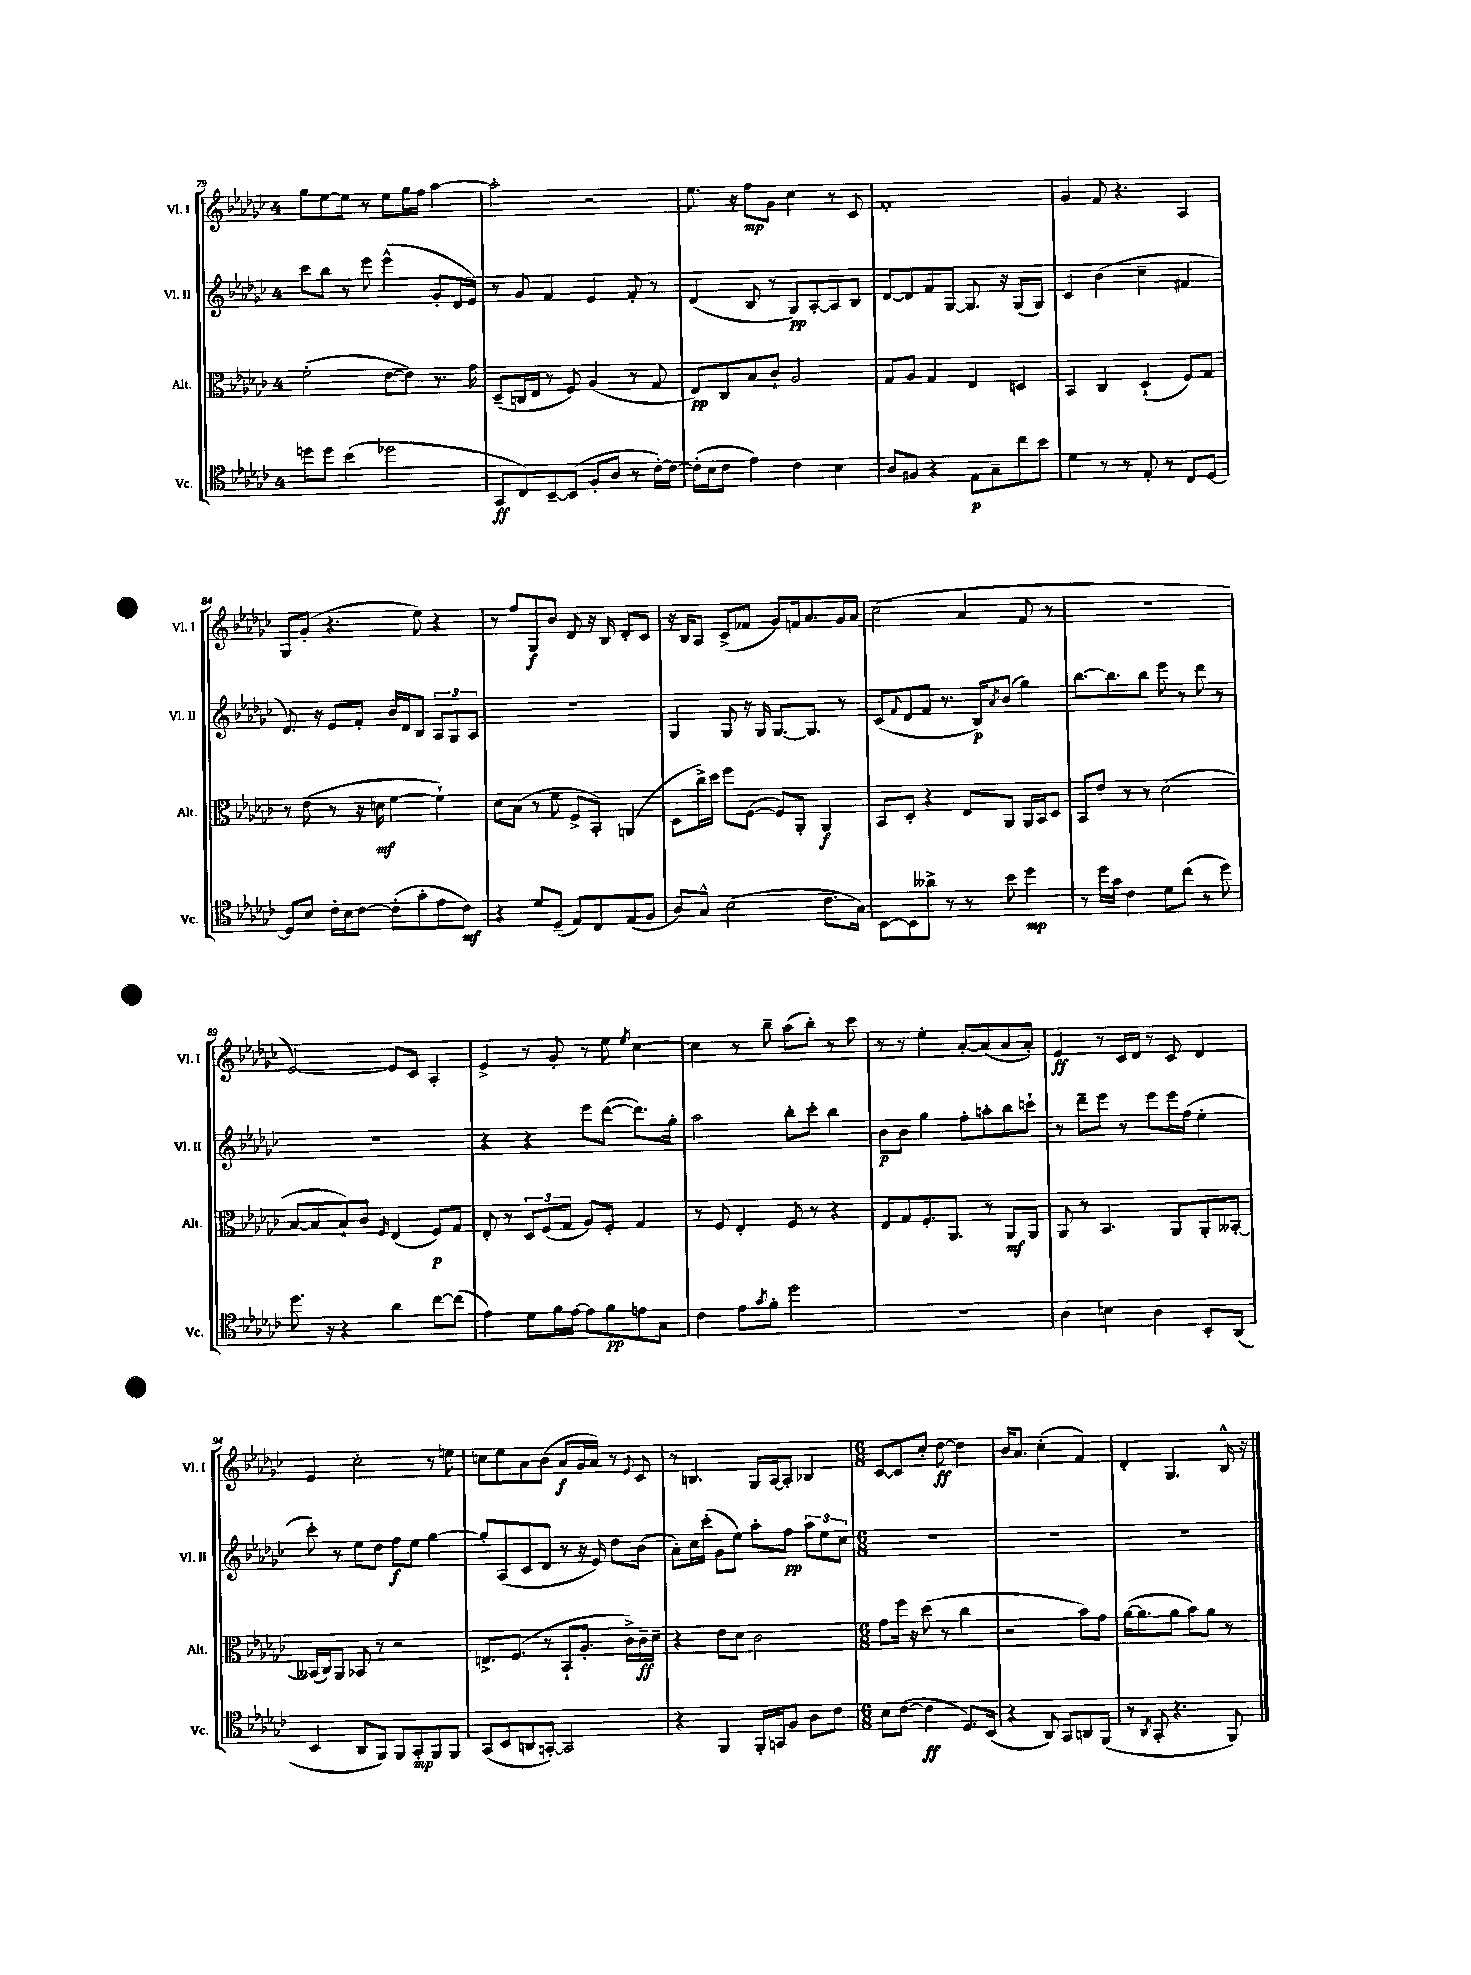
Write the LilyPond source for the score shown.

<<
\new StaffGroup <<
\new Staff = "s0" \with { instrumentName = "Vl. I" shortInstrumentName = "Vl. I" } {
    \clef treble \key ges \major \once \override Staff.TimeSignature.style = #'single-digit \time 4/4
    ges''8 ees''8~ ees''8 r8 ees''8 ges''16 f''16 aes''4~ |
    aes''2-. r2 |
    ees''8. r16 f''8\mp ges'8 ces''4 r8 ces'8 |
    f'1-. |
    ges'4 f'8 r4. aes4 |
    ges8 ges'8-.( r4. ees''8) r4 |
    r8 f''8 ges8\f bes'8 des'8 r16 bes16 des'8-. ces'8 |
    r16 bes16 aes8 ces'8->( fes'8 ges'8) f'16 aes'8. ges'16 aes'16 |
    ces''2( aes'4 f'8 r8 |
    R1 |
    ees'2~) ees'8 ces'8 aes4-. |
    ees'4-> r8 ges'8-. r8 ees''8 \acciaccatura { ees''8 } ces''4~ |
    ces''4 r8 bes''8-- aes''8( bes''8-.) r8 ces'''8 |
    r8 r8 ees''4-. aes'8~-. aes'8( aes'8 aes'8-.) |
    ees'4\ff r8 ces'16 des'16 r8 ces'8 des'4 |
    ees'4 ces''2-. r8 e''8 |
    c''8 ees''8 aes'8 bes'8( aes'8\f ges'16 aes'16) r8 \appoggiatura { ees'8 } ces'8 |
    r8 b4. ges16 aes16~ aes8-. bes4 |
    \numericTimeSignature \time 6/8 ces'8~ ces'8 ces''8-. des''8~\ff des''4 |
    bes'16 aes'8. ces''4-.( f'4) |
    des'4-. ges4. bes16-^ r16 \bar "|." |
}
\new Staff = "s1" \with { instrumentName = "Vl. II" shortInstrumentName = "Vl. II" } {
    \clef treble \key ges \major \once \override Staff.TimeSignature.style = #'single-digit \time 4/4
    ces'''8 bes''8 r8 ees'''8 ees'''4-^( ges'8-. des'16 ees'16) |
    r8 ges'8 f'4 ees'4 f'8-. r8 |
    des'4( bes8 r8 ges8\pp) aes8~-. aes8 bes8 |
    des'8~ des'8 f'8 ges8~ ges8. r16 ges8( ges8) |
    ces'4 bes'4( ces''4-- fis'4 |
    des'8.) r16 ees'8 f'8-. bes'16 des'16 bes8 \tuplet 3/2 { aes8 ges8 aes8 } |
    R1 |
    ges4 ges8 r16 ges16 ges8.~ ges8. r8 |
    ces'8( \appoggiatura { f'8 } des'8 f'8 r8. bes16\p) \acciaccatura { aes'8 } bes'8( ges''4) |
    bes''8.~ bes''8. bes''8 ees'''8 r8 des'''8 r8 |
    R1 |
    r4 r4 ees'''8 des'''8~( des'''8.) ges''16-. |
    aes''2 bes''8-. ces'''8-. bes''4 |
    bes'8\p bes'8 ges''4 f''8-. a''8-. bes''8 c'''8-! |
    r8 des'''8-- ees'''8 r8 ees'''8 ees'''16 f''16( ees''4-. |
    ces'''8-.) r8 ees''8 des''8 f''8\f ees''8 ges''4~ |
    ges''8-. aes8( ces'8 des'8 r8 r16 ees'16) des''8 bes'8( |
    aes'8-.) ces''16 ces'''16-.( ges'8 ees''8) aes''8-. f''8\pp \tuplet 3/2 { aes''8 ees''8 ces''8 } |
    \numericTimeSignature \time 6/8 R2. |
    R2. |
    R2. \bar "|." |
}
\new Staff = "s2" \with { instrumentName = "Alt." shortInstrumentName = "Alt." } {
    \clef alto \key ges \major \once \override Staff.TimeSignature.style = #'single-digit \time 4/4
    f'2-.( ees'8~ ees'8) r8. ges'16 |
    des8--( c16 ees16 r8 f8) aes4( r8 ges8 |
    ees8\pp) ces8 bes8 ces'8-! aes2 |
    ges8 aes8 ges4 ees4 d4 |
    bes,4 ces4 des4-!( f8) ges8 |
    r8 ees'8( r8 r16 d'16\mf f'4~ f'4-!) |
    des'8 bes8( r8 f'8 f8-> bes,8-.) a,4( |
    des8 ces''16->) des''16 f''8 f8~( f8) aes,8-. aes,4\f |
    bes,8 des8-. r4 ees8 aes,8 aes,16 bes,16 des8 |
    bes,8 ees'8 r8 r8 des'2( |
    bes8~ bes8 bes8-!) ces'8 \grace { f16 } ees4( f8\p) ges8 |
    ees8-. r8 \tuplet 3/2 { des8 f8( ges8 } aes8) f8-. ges4 |
    r8 f8 ees4-. f8 r8 r4 |
    ees8 ges8 f8.-. aes,8. r8 aes,8\mf aes,8 |
    aes,8 r8 bes,4. aes,8 aes,8-. beses,8~-. |
    beses,16( ces16) aes,8 bes,8 r8 r2 |
    e8.-> f8.( r8 bes,8-! aes8.-. ces'16->) ces'16--\ff des'16-- |
    r4 ees'8 des'8 ces'2 |
    \numericTimeSignature \time 6/8 ges'8 f''16 r16 des''8( r8 ces''4 |
    r2 bes'8) ges'8 |
    aes'16~( aes'8. aes'8 bes'8) aes'8 r8 \bar "|." |
}
\new Staff = "s3" \with { instrumentName = "Vc." shortInstrumentName = "Vc." } {
    \clef tenor \key ges \major \once \override Staff.TimeSignature.style = #'single-digit \time 4/4
    d''8 d''8 bes'4( des''2 |
    ges,8\ff ces8) bes,8~-- bes,8( f8-. aes8 r8 ces'16~-.) ces'16~ |
    ces'16-.( bes16 ces'8 ees'4) ces'4 bes4 |
    aes8 fis8 r4 ees8\p ges8-- ces''8 bes'8 |
    des'4 r8 r8 ees8-. r8 ces8 des8~ |
    des8 bes8 ces'16-. bes16 ces'8~ ces'8-.( ges'8-. ees'8 ces'8\mf) |
    r4 des'8 des8--( ees8) ces8 ees8( f8 |
    aes8) ges8-^ bes2( ces'8. ges16) |
    bes,8~ bes,8 aeses'8-> r8 r8 bes'8 des''4\mp |
    r8 des''16 ges'16 ces'4 des'8 ces''8( r8 des''8) |
    des''8. r16 r4 aes'4 ces''8~ ces''8( |
    ees'4) des'8 f'16 ees'16~ ees'8 f'8\pp e'8 ges8 |
    ces'4 ees'8 \acciaccatura { ges'8 } f'8-. des''2 |
    R1 |
    aes4 b4 aes4 bes,8-. aes,8( |
    bes,4 aes,8 f,8) f,8 ges,8-.\mp f,8 f,8 |
    ges,8( bes,8 a,8 g,8~-.) g,2 |
    r4 f,4 f,16-. g,16 f8 aes8 ces'8 |
    \numericTimeSignature \time 6/8 bes8 ces'8~( ces'4\ff des8.) bes,16( |
    r4 aes,8) ges,8 a,8 f,8( |
    r8 \acciaccatura { aes,8 } ges,8-. r4. f,8) \bar "|." |
}
>>
>>
\layout { \context { \Score currentBarNumber = #79 } }
